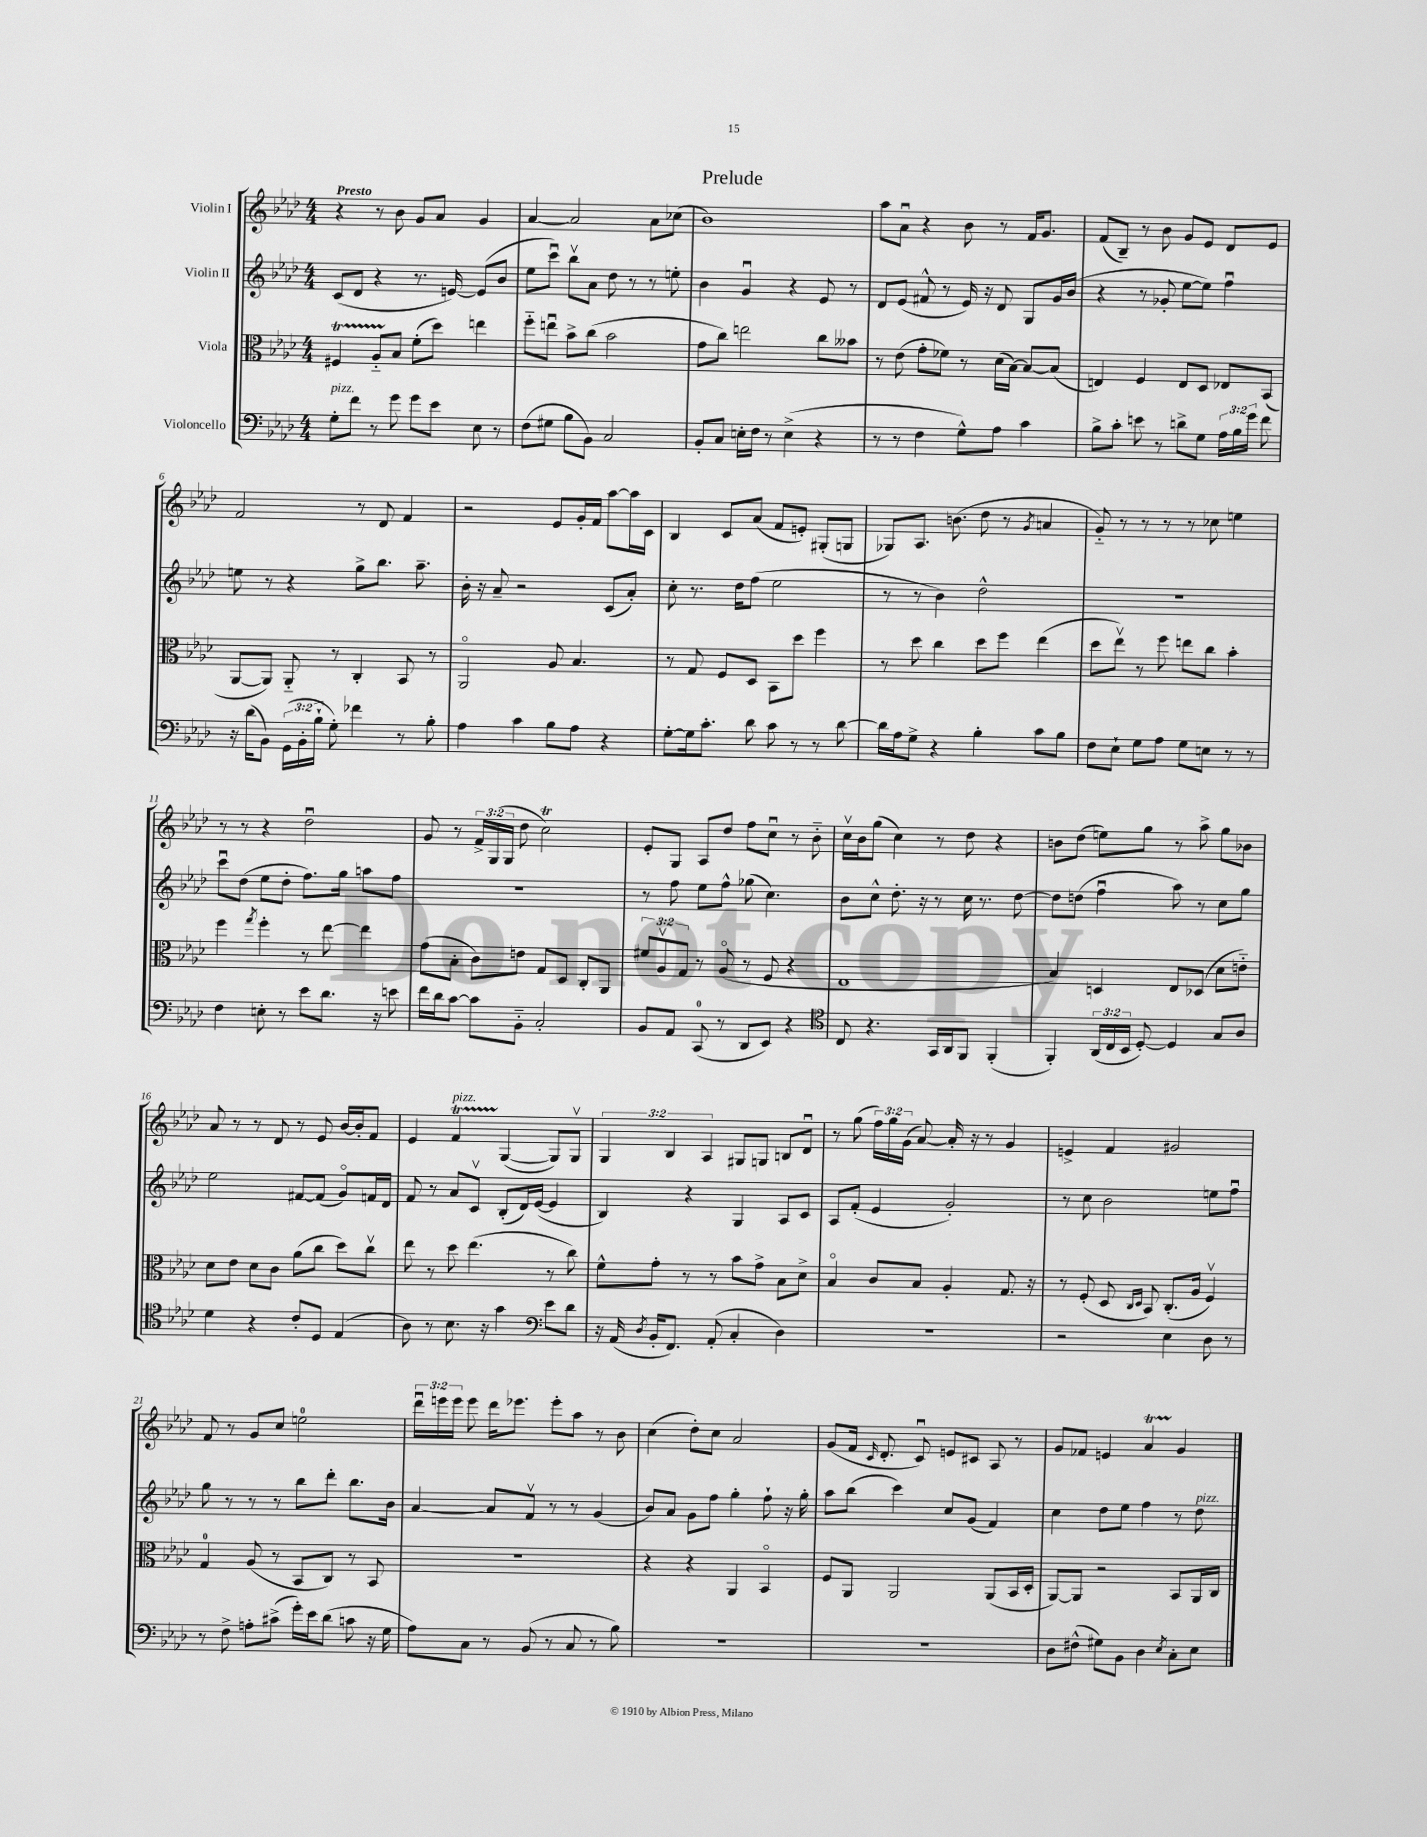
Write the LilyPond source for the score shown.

\header { title = "Prelude" }
<<
\new StaffGroup <<
\new Staff = "s0" \with { instrumentName = "Violin I" } {
    \clef treble \key aes \major \numericTimeSignature \time 4/4 \override Staff.TupletNumber.text = #tuplet-number::calc-fraction-text \tempo "Presto"
    \autoBeamOff r4 r8 bes'8 g'8[ aes'8] g'4 |
    aes'4~ aes'2 aes'8[ ces''8]( |
    bes'1) |
    aes''8[ aes'8]\downbow r4 bes'8 r8 f'16[ g'8.] |
    f'8[( bes8]--) r8 bes'8 g'8[ ees'8] des'8[ ees'8] |
    f'2 r8 des'8 f'4 |
    r2 ees'8[ g'16-. f'16] aes''8[~ aes''16 c'16] |
    bes4 c'8[ aes'8]( f'8[ e'8]-.) gis8[-.( g8] |
    ges8[) aes8.] b'8.( des''8 r8 \acciaccatura { g'8 } a'4 |
    g'8-_) r8 r8 r8 r8 ces''8 e''4 |
    r8 r8 r4 des''2\downbow |
    g'8 r8 \tuplet 3/2 { f'16[-> g16( g16] } des''8 c''2\trill) |
    ees'8[-. g8] aes8[ des''8] f''8[ c''8]\downbow r8 bes'8-_ |
    c''16[\upbow bes'16 g''8]( c''4) r8 des''8 r4 |
    b'8[ des''8]( e''8[) g''8] r8 aes''8-> g''8[ bes'8] |
    aes'8 r8 r8 des'8 r8 ees'8 bes'16[~ bes'16-. f'8] |
    ees'4 f'4\startTrillSpan^\markup { \italic "pizz." } g4~\stopTrillSpan( g8[) g8]\upbow |
    \tuplet 3/2 { g4 bes4 aes4 } gis8[ g8] b8[ des'8]\downbow |
    r8 g''8( \tuplet 3/2 { f''16[) g''16 g'16]( } aes'8~) aes'16-. r16 r8 g'4 |
    e'4-> f'4 gis'2 |
    f'8 r8 g'8[ c''8] e''2-0 |
    \tuplet 3/2 { des'''16[\downbow e'''16 e'''16] } e'''8 des'''16[ ees'''8.] ees'''8[-. aes''8] r8 bes'8 |
    c''4( des''8[-.) c''8] aes'2 |
    g'8[( f'16] \grace { c'16 } des'8.-. c'8\downbow) e'8[ cis'8] aes8 r8 |
    g'8[ fes'8] e'4 aes'4\startTrillSpan g'4\stopTrillSpan \bar "|." |
}
\new Staff = "s1" \with { instrumentName = "Violin II" } {
    \clef treble \key aes \major \numericTimeSignature \time 4/4
    \autoBeamOff c'8[( des'8] r4 r8. e'16~) e'8[( bes'8] |
    ees''8[ c'''8]\downbow) bes''8[\upbow aes'8] des''8 r8 r8 e''8-. |
    bes'4 g'4\downbow r4 ees'8 r8 |
    des'8[ ees'8]( fis'8-^ r8 ees'16) r16 des'8 g8[ g'16 bes'16]( |
    r4 r8 ges'8-. ees''8[~ ees''8]) f''4\downbow |
    e''8 r8 r4 g''8[-> bes''8.] aes''8.-- |
    bes'16-. r16 aes'8-- r2 c'8[( aes'8]-.) |
    c''8-. r8. des''16[ f''8]( ees''2 |
    r8 r8 bes'4) des''2-^ |
    R1 |
    c'''8[\downbow des''8]( ees''8[ des''8]-. f''8.[) g''16] a''8[ f''8] |
    R1 |
    r8 f''8 ees''8[ f''8]-^ ges''8( c''4.) |
    bes'8[ c''8]-^ des''8.-. r16 r8 c''16 r8. des''8~ |
    des''8[ d''8]( f''4\downbow aes''8) r8 c''8[ g''8] |
    ees''2 fis'8[~ fis'8]( g'8[\flageolet) f'16 des'16] |
    f'8 r8 aes'8[ c'8]\upbow bes8[-.( des'16) ees'16]~( ees'4 |
    bes4) r4 g4 aes8[ c'8] |
    aes8[ f'8]-.( ees'4 g'2-.) |
    r8 c''8 bes'2 e''8[ f''8]\downbow |
    g''8 r8 r8 r8 bes''8[ des'''8]-. bes''8.[ bes'16] |
    aes'4~ aes'8[ f'8]\upbow r8 r8 g'4( |
    bes'8[) aes'8] g'8[ f''8] g''4-. f''8-! r16 g''16-. |
    aes''8[ bes''8]( c'''4) c''8[ g'8]( f'4) |
    c''4 des''8[ ees''8] f''4 r8 des''8^\markup { \italic "pizz." } \bar "|." |
}
\new Staff = "s2" \with { instrumentName = "Viola" } {
    \clef alto \key aes \major \numericTimeSignature \time 4/4 \override Staff.TupletNumber.text = #tuplet-number::calc-fraction-text
    \autoBeamOff fis4\startTrillSpan aes8[-_ bes8]\stopTrillSpan f'8[-.( des''8]) e''4 |
    f''8[-_ e''8]\downbow bes'8[-> c''8]( bes'2 |
    g'8[ c''8]) e''2 c''8[ beses'8] |
    r8 ees'8( g'8[-. fes'8]) r8 des'16[( bes16]~) bes8[~ bes8]( |
    e4) f4 e8[ des8] ees8[ bes,8]( |
    aes,8[~ aes,8]) aes,8-_ r8 c4-. bes,8 r8 |
    aes,2\flageolet aes8 bes4. |
    r8 g8 f8[ des8] bes,8[ des''8] f''4 |
    r8 des''8 c''4 des''8[ f''8] ees''4( |
    des''8[ ees''8]\upbow) r8 f''8 e''8[ c''8] bes'4-. |
    f''4 \acciaccatura { g''8 } f''4-. r8 ees''8~ ees''4 |
    g'8[( bes8]-. c'8[) e'8] g8[ des8] c8[-. aes,8] |
    \tuplet 3/2 { fis'8[ aes8\upbow g8] } r8 aes8\flageolet( r8 f8 r4 |
    ees1 |
    bes4) d4 ees8[ des8]( des'8[ e'8]-_) |
    des'8[ ees'8] des'8[ c'8] aes'8[( c''8] des''8[) c''8]\upbow |
    ees''8 r8 des''8 ees''4.( r8 c''8) |
    f'8[-^ g'8]-. r8 r8 bes'8[ g'8]-> bes8[ des'8]-> |
    bes4\flageolet c'8[ bes8] aes4-. g8. r16 |
    r8 f8-.( des8 \grace { c16[ des16] } bes,8) c8.[-.( aes16] f4\upbow) |
    g4-0 aes8( r8 bes,8[ c8]) r8 bes,8 |
    R1 |
    r4 r4 aes,4 bes,4\flageolet |
    f8[ aes,8] aes,2 aes,8[( bes,16 des16]-. |
    aes,8[~) aes,8] r2 bes,8[ aes,16 c16] \bar "|." |
}
\new Staff = "s3" \with { instrumentName = "Violoncello" } {
    \clef bass \key aes \major \numericTimeSignature \time 4/4 \override Staff.TupletNumber.text = #tuplet-number::calc-fraction-text
    \autoBeamOff g8[-.^\markup { \italic "pizz." } f'8] r8 g'8 g'8[ ees'8] ees8 r8 |
    f8[( gis8] bes8[ bes,8]) c2 |
    bes,8[-. c8] e16[-. f16] r8 e4->( r4 |
    r8 r8 f4 g8[-^) aes8] c'4 |
    bes8[-> c'8]-. e'8 r8 d'8[-> g8] \tuplet 3/2 { aes16[ bes16 g'16] } f'8 |
    r16 des'16[( bes,8]) \tuplet 3/2 { g,16[( bes,16-. bes16]-! } g8-.) fes'4 r8 bes8-. |
    aes4 c'4 bes8[ aes8] r4 |
    g8[~-. g16 c'8.]-. des'8 c'8 r8 r8 des'8~ |
    des'16[ aes16 g8]-> r4 bes4-. c'8[ bes8] |
    f8[ ees8]-! g8[ aes8] g8[ e8] r8 r8 |
    f4 e8-. r8 ees'8[ des'8.] r16 e'8 |
    f'16[ des'16 c'8]~ c'8[ bes,8]-_ c2-. |
    bes,8[ aes,8] c,8-0( r8 des,8[ ees,8]) r4 |
    \clef tenor c8 r4. g,16[ aes,16 f,8] f,4-.( |
    f,4-.) \tuplet 3/2 { aes,16[( c16 bes,16] } des8~-.) des4 g8[ aes8] |
    des'4 r4 c'8[-. des8] ees4( |
    aes8) r8 bes8. r16 g'4 \clef bass ees'8[ des'8] |
    r16 aes,16( \acciaccatura { des8 } bes,16[-. f,8.]) aes,8-.( c4-. des4) |
    R1 |
    r2 ees4 des8 r8 |
    r8 f8-> a8[-. cis'8]->( g'16[-.) ees'16 des'8]( c'8 r16 g16 |
    aes8[) c8] r8 bes,8( r8 c8 r8 bes8) |
    R1 |
    R1 |
    des8[ fis8]-^( gis8[) bes,8] des4 \acciaccatura { ees8 } c8[-. ees8] \bar "|." |
}
>>
>>
